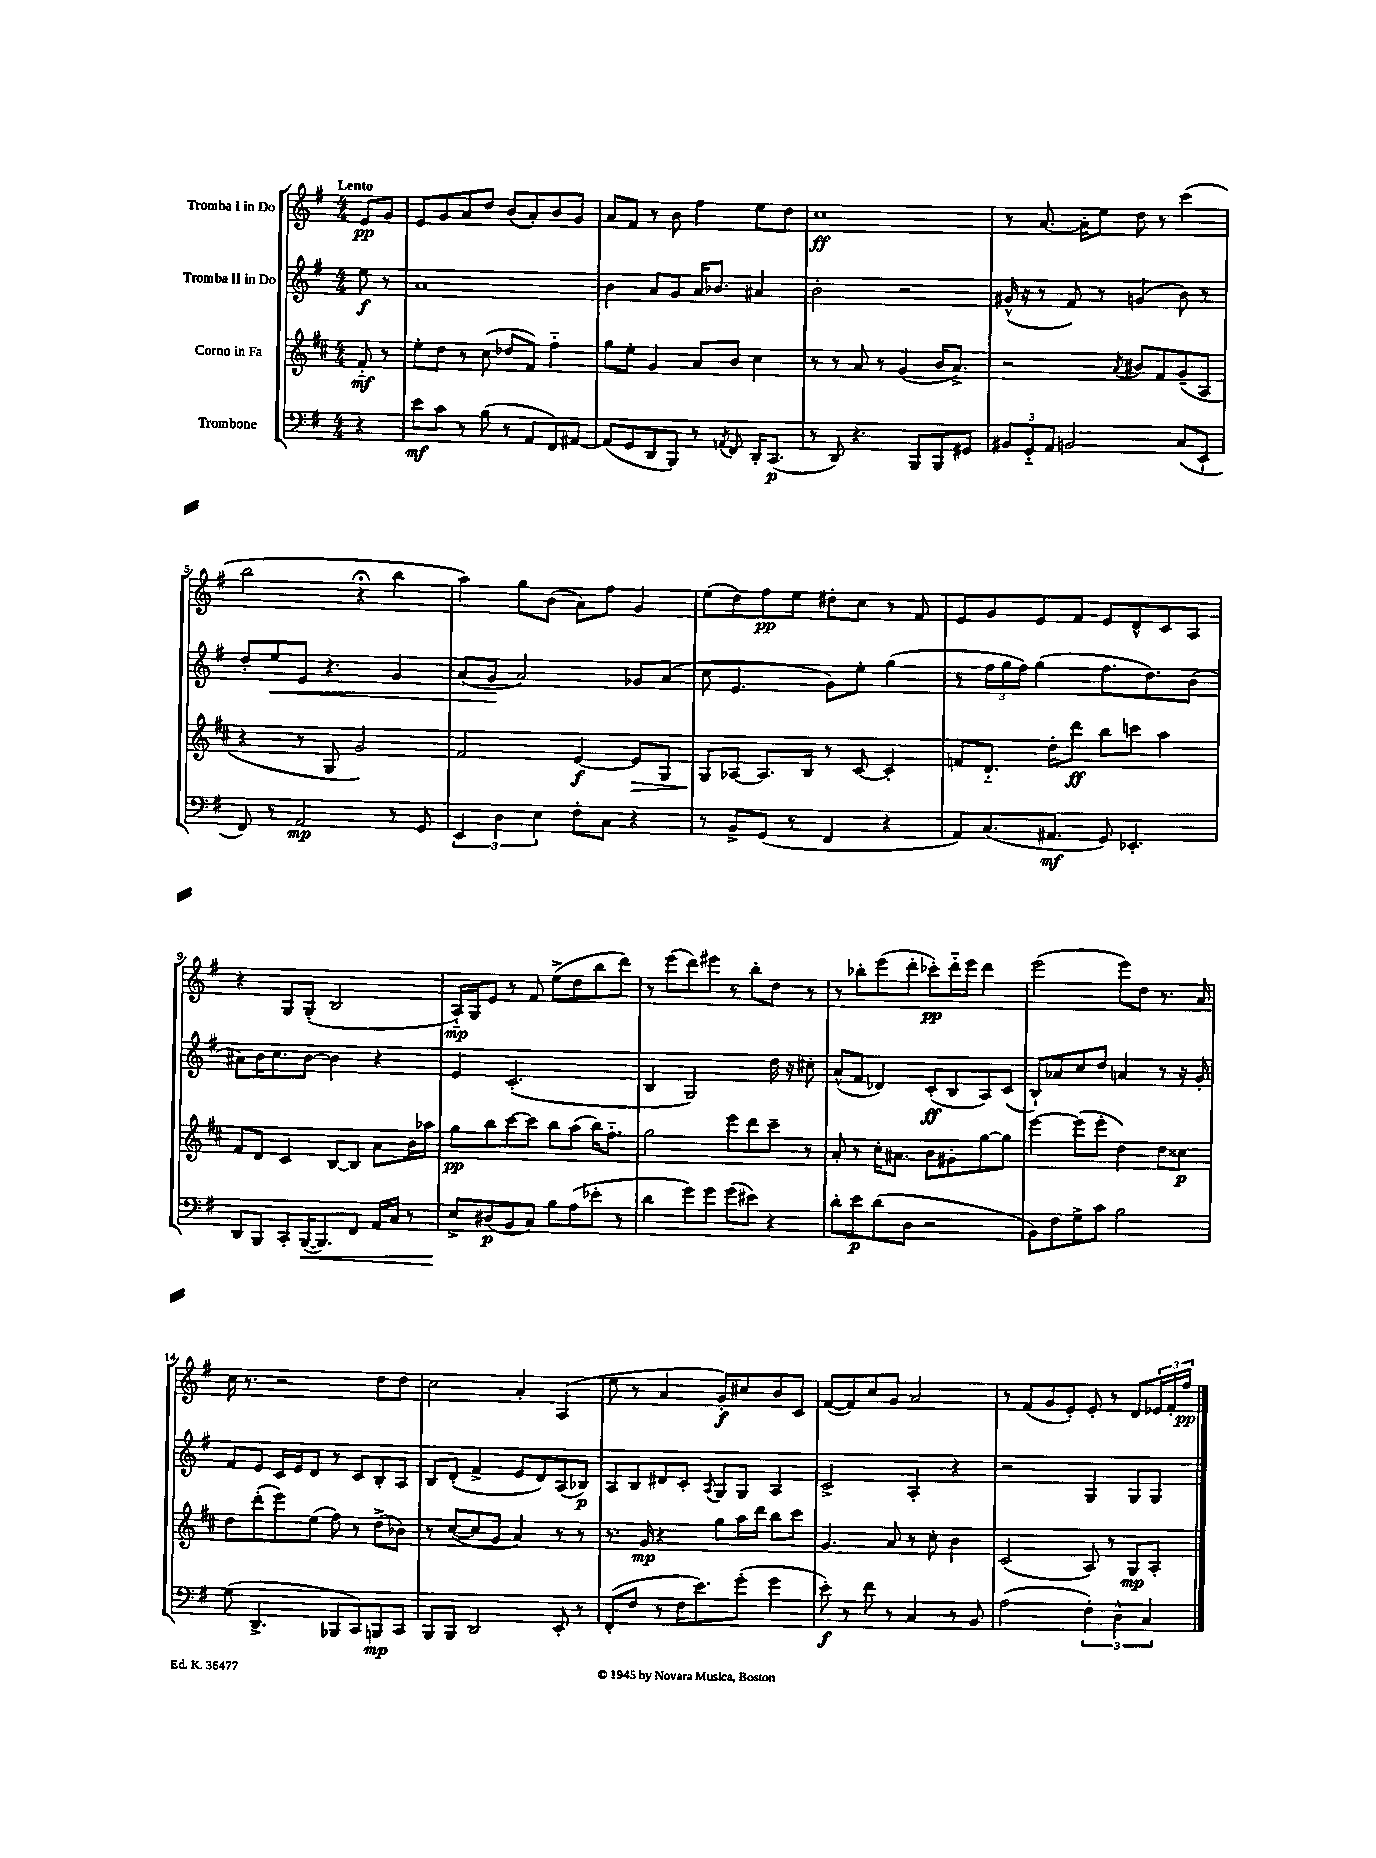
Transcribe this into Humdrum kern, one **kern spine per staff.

**kern	**kern	**kern	**kern
*staff4	*staff3	*staff2	*staff1
*clefF4	*clefG2	*clefG2	*clefG2
*k[f#]	*k[f#c#]	*k[f#]	*k[f#]
*M4/4	*M4/4	*M4/4	*M4/4
4r	8f#'~/	8ee\	8e/L
.	8r	8r	8g/J
=	=	=	=
8e\L	8ee'\L	1a	8e/L
8c\J	8dd\J	.	8g/
8r	8r	.	8a/
(8B\	(8cc#\	.	8dd/J
8r	8dd-/L	.	(8b/L
8AA/L	8f#/J)	.	8a'/)
8FF#/)	4ff#'~\	.	8b/
[8AA#/J	.	.	8g/J
=	=	=	=
(8AA#/]L	8gg\L	4b\	8a/L
8GG/	8ee'\J	.	8f#/J
8DD/	4g/	8a/L	8r
8BBB/J)	.	8g/J	8b\
8r	8a/L	16a/LK	4ff#\
.	.	8.b-/J	.
8qAA/	.	.	.
8FF#/	8b/J	.	.
16DD'/LK	4cc#\	4a#/	8ee\L
(8.CC/J	.	.	.
.	.	.	8dd\J
=	=	=	=
8r	8r	2b'\	1cc
8DD/)	8r	.	.
4.r	8a/	.	.
.	8r	.	.
.	(4g/	2r	.
8BBB/L	.	.	.
8BBB/	16b/LK	.	.
.	8.a^/J)	.	.
8GG#/J	.	.	.
=	=	=	=
12BB#/L	2r	(16g#^^/	8r
.	.	16r	.
12GG'~/	.	.	.
.	.	8r	[8.a/
12AA/J	.	.	.
2BB/	.	8f#/)	.
.	.	.	16a'\]LK
.	.	8r	8ee\J
.	8qa/	.	.
.	8b#/L	(4g/	8dd\
.	8f#/	.	8r
(8C/L	(8g~/	8b\)	(4ccc\
8EE`/J	8A/J	8r	.
=	=	=	=
8FF#/)	4r	8dd'/L	2bb\
8r	.	8ee/	.
2AA/	8r	8e/J	.
.	8G/	4.r	.
.	2g/)	.	4r;
8r	.	4g/	4bb\
8GG/	.	.	.
=	=	=	=
6EE/	2f#/	(8a/L	4aa\)
.	.	8g/J	.
6D\	.	.	.
.	.	2a/)	8gg\L
6E\	.	.	.
.	.	.	(8b\J
8F#'\L	[4e/	.	8a\L)
8C\J	.	.	8ff#\J
4r	8e/]L	8g-/L	4g/
.	8G/J	(8a/J	.
=	=	=	=
8r	8G/L	8cc\	(8ee\L
8BB^/L	[8A-/J	4.e/	8dd\)
(8GG/J	8.A-/]L	.	8ff#\
8r	.	.	8ee\J
.	16B/Jk	.	.
4FF#/	8r	8g\L)	8dd#'\L
.	[8c#/	8ee'\J	8cc\J
4r	4c#'/]	(4gg\	8r
.	.	.	8f#/
=	=	=	=
8AA/L)	8f/L	8r	8e/L
(8.C/	8.d'~/J	24ff#\LL	8g/
.	.	24gg\	.
.	.	24ff#\JJ)	.
.	.	(4gg\	8e/
8.AA#/J	16dd'\LK	.	.
.	8ddd\J	.	8f#/J
8GG/)	8bb\L	8.ff#\L	8e/L
4.EE-'/	8ccc\J	.	8d^^/
.	.	8.dd\)	.
.	4aa\	.	8c/
.	.	(8b\J	8A/J
=	=	=	=
8DD/L	8f#/L	8a#\L)	4r
8BBB/J	8d/J	16b\K	.
.	.	8.cc\	.
8CC'/L	4c#/	.	8G/L
([16BBB/K	.	[8b\J	(8G'/J
8.BBB/])	.	.	.
.	[8B/L	4b\]	2B/
8FF#/J	8B/]J	.	.
16AA/LL	8a\L	4r	.
16C/JJ	.	.	.
8r	16b\L	.	.
.	16aa-\JJ	.	.
=	=	=	=
8E^/L	8gg\L	4e/	16A'~/LL)
.	.	.	16G/J
(8D#/	8bb\	.	8e/J
8BB/	[8ccc#\	(2.c'/	8r
8C/J)	8ccc#\]J	.	8f#/
8B\L	8bb\L	.	(8ee^\L
(8A\	(8aa\J	.	8dd\
8e-'\J	16bb\LK)	.	8bb\
.	8.ff#'~\J	.	.
8r	.	.	8ddd\J)
=	=	=	=
4d\	2gg\	4B/	8r
.	.	.	(8eee\L
8g\L)	.	2G/)	8ddd\)
8g\J	.	.	8eee#\J
(8g\L	8eee\L	.	8r
8e#\J)	8ddd\	.	8bb'\L
4r	8ccc#~\J	16dd\	8dd\J
.	.	16r	.
.	8r	8cc#'\	8r
=	=	=	=
8d'\L	8a'/	(8a^^/L	8r
8e\	8r	8f#/J	8bb-'\L
(8d\	16cc#'\LK	4d-/)	(8eee\
.	8.a#\J	.	.
8D\J	.	.	8ddd'\J
2r	8b\L	(8c'/L	8ccc-'\L)
.	8g#'\	8B/	16ddd'~\L
.	.	.	16eee\JJ
.	[8gg\	8A/)	4ddd\
.	8gg\]J	(8c/J	.
=	=	=	=
8BB\L)	[4eee\	8B`/L)	(2eee\
8F#\	.	8a-/	.
8G^\	(8eee\]L	8cc/	.
8c\J	8eee'\J	8dd/J	.
2B\	4dd\)	4a/	8eee\L)
.	.	.	8dd\J
.	8dd\L	8r	8.r
.	8cc##\J	16r	.
.	.	16g'/	16a/
=	=	=	=
(8G\	8dd\L	8f#/L	16cc\
.	.	.	8.r
4.DD^/	(8ddd'\	8e/J	.
.	8eee\)	16c/LL	2r
.	.	16e/J	.
.	(8ee\J	8d/J	.
8BBB-/L	8ff#\)	8r	.
8CC/)	8r	8c/L	.
8BBB/	(8dd^\L	8B'/	8dd\L
8CC/J	8b-\J)	8A/J	8dd\J
=	=	=	=
8BBB/L	8r	8B/L	2cc\
8BBB/J	([8cc#/L	(8d'/J	.
2DD/	8cc#/]	4f#^/	.
.	8g/J	.	.
.	4a/)	8e/L	4a'/
.	.	8d/)	.
8EE'/	8r	(8A/	(4A/
8r	8r	8B-/J)	.
=	=	=	=
(8FF#'/L	8.r	8A/L	8ee\
8F#/J	.	8B/	8r
.	16g/	.	.
8r	4r	8d#/	4a/
16F#\LK	.	8c'/J	.
8.e\)	.	.	.
.	.	8qA/	.
.	8gg\L	8G/L	8g'/L)
(8g'\J	16aa\L	8G/J	8cc#/
.	16ddd\JJ	.	.
4g\	8bb\L	4A/	8b/
.	8ccc#\J	.	8c/J
=	=	=	=
8e'\)	4.g/	2c^/	([8f#/L
8r	.	.	8f#/])
8f#\	.	.	8cc/
8r	8a/	.	8g/J
4C/	8r	4A'/	2a/
.	8cc#'\	.	.
8r	4b\	4r	.
8BB/	.	.	.
=	=	=	=
(2A\	(2c#/	2r	8r
.	.	.	(8f#/L
.	.	.	8g/
.	.	.	8e'/J)
6F#'\)	8A/)	4G/	8e'/
.	8r	.	8r
6D^^\	.	.	.
.	8G/L	8G/L	8d/L
6C/	.	.	.
.	8A'/J	8G/J	24e-/L
.	.	.	24f#'/
.	.	.	24ff#/JJ
==	==	==	==
*-	*-	*-	*-
